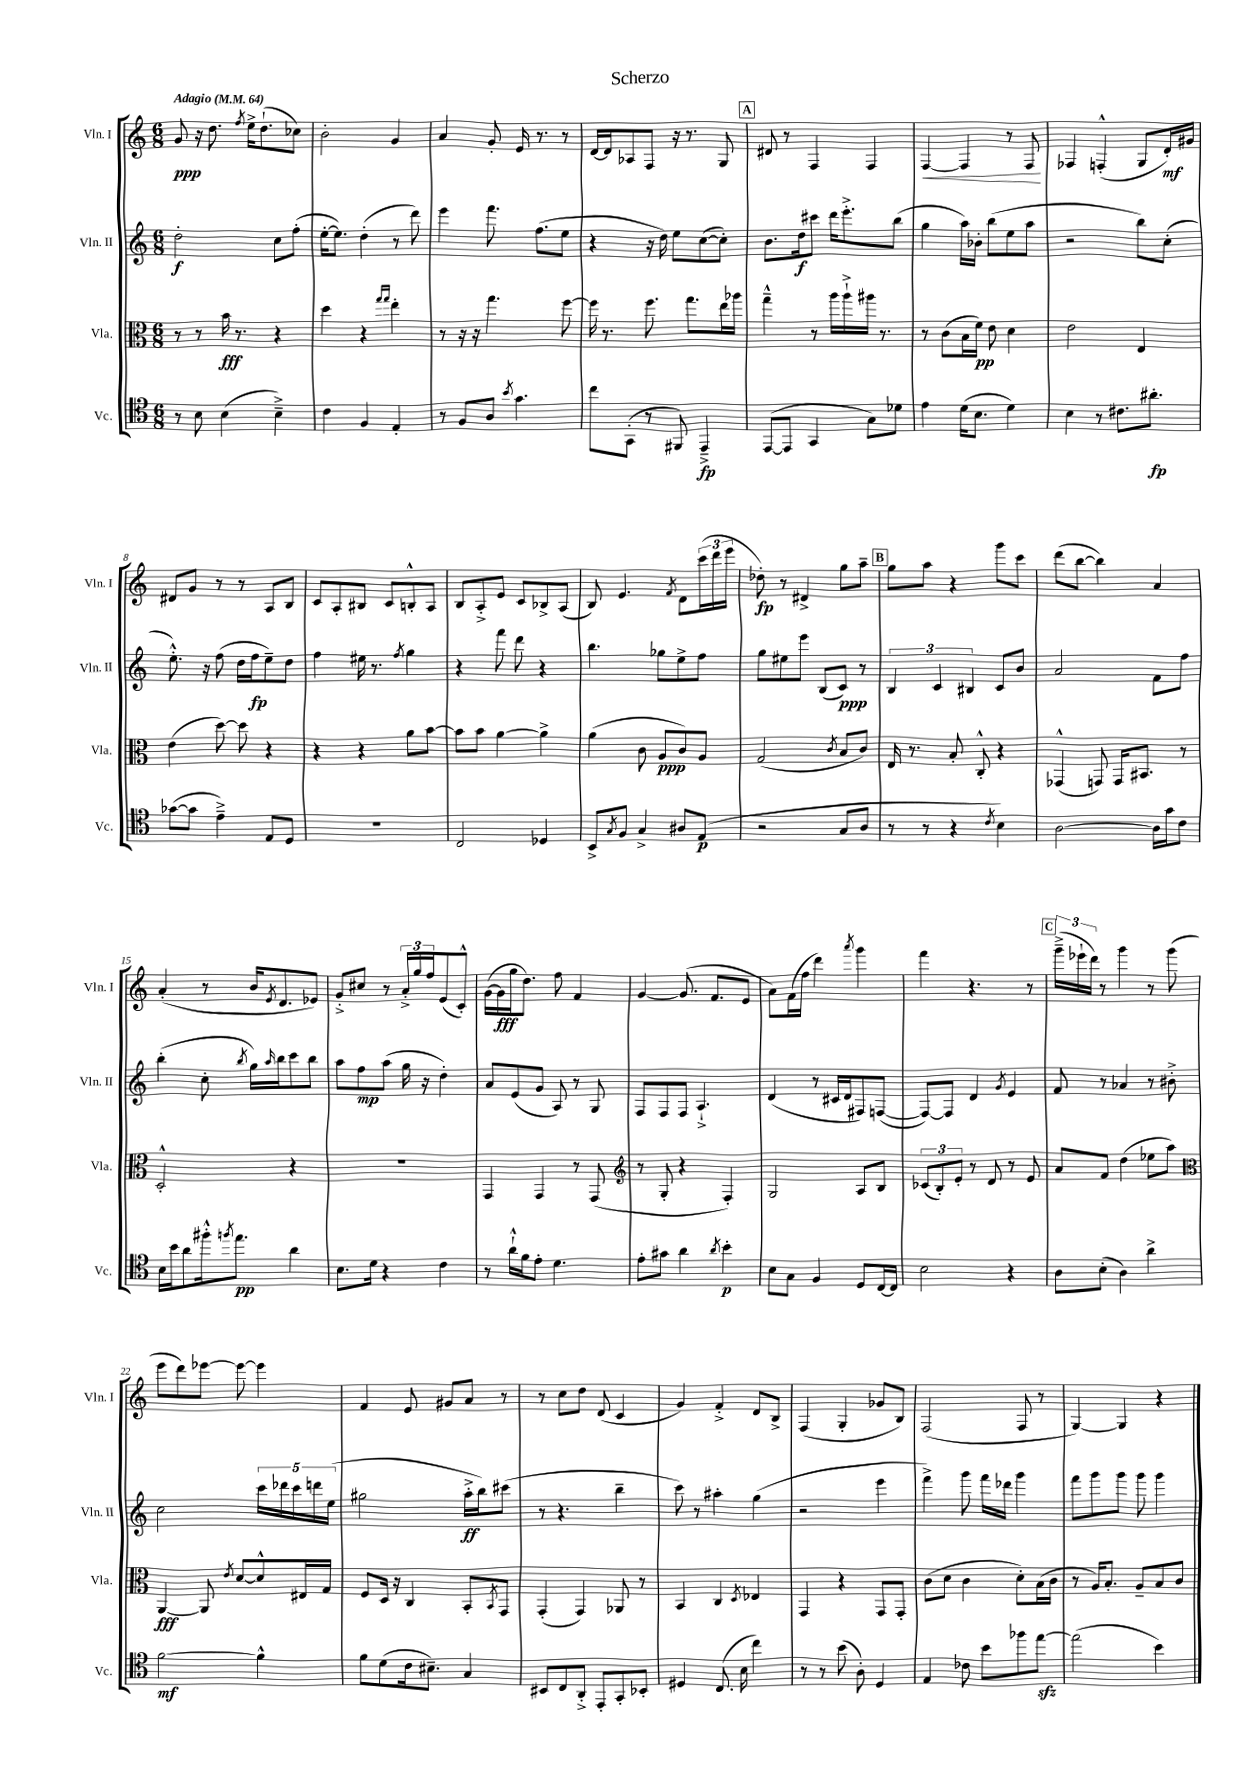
\header { title = "Scherzo" }
<<
\new StaffGroup <<
\new Staff = "s0" \with { instrumentName = "Vln. I" shortInstrumentName = "Vln. I" } {
    \clef treble \key c \major \numericTimeSignature \time 6/8 \tempo "Adagio" 4 = 64
    g'8\ppp r16 d''8. \acciaccatura { f''8 } e''16-> d''8.-!( ces''8) |
    b'2-. g'4 |
    a'4 g'8-. e'16 r8. r8 |
    d'16~ d'16 aes8 f8 r16 r8. g8 |
    \mark \markup { \box "A" } dis'8 r8 f4 f4 |
    f4~\< f4 r8 f8\! |
    fes4 f4-.-^( g8 d'16-.\mf) gis'16 |
    dis'8 g'8 r8 r8 a8 b8 |
    c'8 a8-. bis8 c'8 b8-.-^ a8 |
    b8 a8-.-> e'8 c'8 bes8-> a8( |
    b8) e'4. \acciaccatura { f'8 } d'8 \tuplet 3/2 { c'''16( d'''16 e'''16 } |
    des''8-.\fp) r8 dis'4-> g''8 a''8-- |
    \mark \markup { \box "B" } g''8 a''8 r4 g'''8 c'''8 |
    d'''8( b''8~ b''4) a'4 |
    a'4-.( r8 b'16 \acciaccatura { e'8 } d'8. ees'8) |
    g'8-.-> cis''8 r8 \tuplet 3/2 { a'16-.-> g''16 f''16 } e'8( c'8-.-^) |
    g'16~( g'16\fff g''16 d''8.) f''8 f'4 |
    g'4~ g'8.( f'8. e'8 |
    a'8) f'16( f''16 d'''4) \acciaccatura { a'''8 } g'''4 |
    f'''4 r4. r8 |
    \mark \markup { \box "C" } \tuplet 3/2 { g'''16--->( ees'''16-! d'''16) } r8 g'''4 r8 g'''8( |
    e'''8 d'''8) ees'''8~ ees'''8~ ees'''4 |
    f'4 e'8 gis'8 a'8 r8 |
    r8 c''8 d''8 d'8( c'4 |
    g'4) f'4-.-> d'8 b8-> |
    f4( g4-. ges'8 b8) |
    f2( f8 r8 |
    g4~) g4 r4 \bar "|." |
}
\new Staff = "s1" \with { instrumentName = "Vln. II" shortInstrumentName = "Vln. II" } {
    \clef treble \key c \major \numericTimeSignature \time 6/8
    d''2-.\f c''8 f''8-.( |
    e''16~-. e''8.) d''4-.( r8 d'''8) |
    e'''4 f'''8. f''8.( e''8 |
    r4 r16 d''16) e''8 c''8~( c''8-.) |
    \mark \markup { \box "A" } b'8. d''16\f cis'''8 d'''16 e'''8.-.-> b''8( |
    g''4 a''16) bes'16-. b''8( e''8 a''8 |
    r2 b''8) c''8-.( |
    e''8.-.-^) r16 f''8( d''16 f''16\fp e''8--) d''8 |
    f''4 eis''16 r8. \acciaccatura { f''8 } g''4 |
    r4 f'''8 d'''8 r4 |
    b''4. ges''8 e''8-> f''8 |
    g''8 eis''8 e'''8 b8( c'8\ppp) r8 |
    \mark \markup { \box "B" } \tuplet 3/2 { b4 c'4 bis4 } c'8 b'8 |
    a'2 f'8 f''8 |
    b''4-.( c''8-. \acciaccatura { b''8 } g''16) \grace { a''16 } b''16 c'''8 b''8 |
    a''8 f''8\mp a''8( g''16 r16 d''4-.) |
    a'8 e'8( g'8 a8) r8 g8 |
    f8 f8 f8 a4.-!-> |
    d'4( r8 cis'16 d'16 fis8) f8~( |
    f8~) f8 d'4 \acciaccatura { g'8 } e'4 |
    \mark \markup { \box "C" } f'8 r8 aes'4 r8 bis'8-.-> |
    c''2 \tuplet 5/4 { c'''16 des'''16 c'''16 d'''16 e''16( } |
    gis''2 a''16-.->\ff b''16) cis'''8( |
    r8 r4. b''4-- |
    c'''8) r8 ais''4-. g''4( |
    r2 e'''4 |
    f'''4->) g'''8 f'''16 des'''16 g'''4 |
    f'''8 g'''8 g'''8 g'''8 g'''4 \bar "|." |
}
\new Staff = "s2" \with { instrumentName = "Vla." shortInstrumentName = "Vla." } {
    \clef alto \key c \major \numericTimeSignature \time 6/8
    r8 r8 b'16\fff r8. r4 |
    d''4 r4 \grace { g''16 g''16 } e''4-. |
    r8 r16 r16 g''4. f''8~ |
    f''16 r8. f''8. g''8. e''16 aes''16 |
    \mark \markup { \box "A" } g''4---^ r8 a''16 a''16-!-> ais''16 r8. |
    r8 c'8( b16 f'16\pp) e'8 d'4 |
    e'2 e4 |
    e'4( d''8~) d''8 r4 |
    r4 r4 a'8 b'8~ |
    b'8 b'8 a'4~ a'4-> |
    a'4( c'8 a8\ppp c'8) a8 |
    g2( \acciaccatura { c'8 } b8 c'8) |
    \mark \markup { \box "B" } e16 r8. b8-. c8-.-^ r4 |
    ges,4-^( g,8) g,16 bis,8. r8 |
    d2-.-^ r4 |
    R2. |
    g,4 g,4 r8 g,8( |
    \clef treble r8 g8-. r4 f4-.) |
    g2 a8 b8 |
    \tuplet 3/2 { ces'8( b8-.) e'8-. } r8 d'8 r8 e'8 |
    \mark \markup { \box "C" } a'8 f'8 d''4( ees''8 a''8) |
    \clef alto a,4~\fff a,8 \acciaccatura { e'8 } d'8~ d'8-^ eis16 g16 |
    f8 d16 r16 c4 b,8-. \acciaccatura { b,8 } g,8 |
    g,4-.( g,4) aes,8 r8 |
    b,4 c4 \acciaccatura { d8 } ees4 |
    g,4 r4 g,8 g,8-. |
    c'8( d'8 c'4 d'8-.) b16( c'16 |
    r8 a16) b8.-. a8-- b8 c'8 \bar "|." |
}
\new Staff = "s3" \with { instrumentName = "Vc." shortInstrumentName = "Vc." } {
    \clef tenor \key c \major \numericTimeSignature \time 6/8
    r8 b8 b4( b4--->) |
    c'4 f4 e4-. |
    r8 f8 a8 \acciaccatura { b'8 } g'4. |
    c''8 g,8-.( r8 fis,8) e,4--->\fp |
    \mark \markup { \box "A" } e,8~( e,8 g,4 g8) des'8 |
    e'4 d'16( b8. d'4) |
    b4 r8 cis'8. ais'8.-.\fp |
    ges'8~( ges'8 e'4--->) e8 d8 |
    R2. |
    c2 des4 |
    b,8-> \acciaccatura { g8 } f8 g4-> ais8 e8\p( |
    r2 g8 a8 |
    \mark \markup { \box "B" } r8 r8 r4 \acciaccatura { c'8 } b4) |
    a2~ a16 g'16 c'8 |
    b16 b'16 a'8 fis''16-.-^ \acciaccatura { f''8 } e''8.\pp a'4 |
    b8. d'16 r4 c'4 |
    r8 a'16-!-^ f'16 e'8-. d'4. |
    e'8-. gis'8 a'4 \acciaccatura { a'8 } b'4-.\p |
    b8 g8 f4 d8 c16~ c16 |
    b2 r4 |
    \mark \markup { \box "C" } a8 b8-.( a4) a'4-> |
    f'2~\mf f'4-^ |
    f'8 d'8( c'16 bis8.--) g4 |
    bis,8 c8 a,8-.-> e,8-. g,8-. bes,8-. |
    dis4 c8.( b16 c''4) |
    r8 r8 b'8( a8-.) d4 |
    e4 ces'8 b'8 fes''8 e''8~\sfz |
    e''2( b'4) \bar "|." |
}
>>
>>
